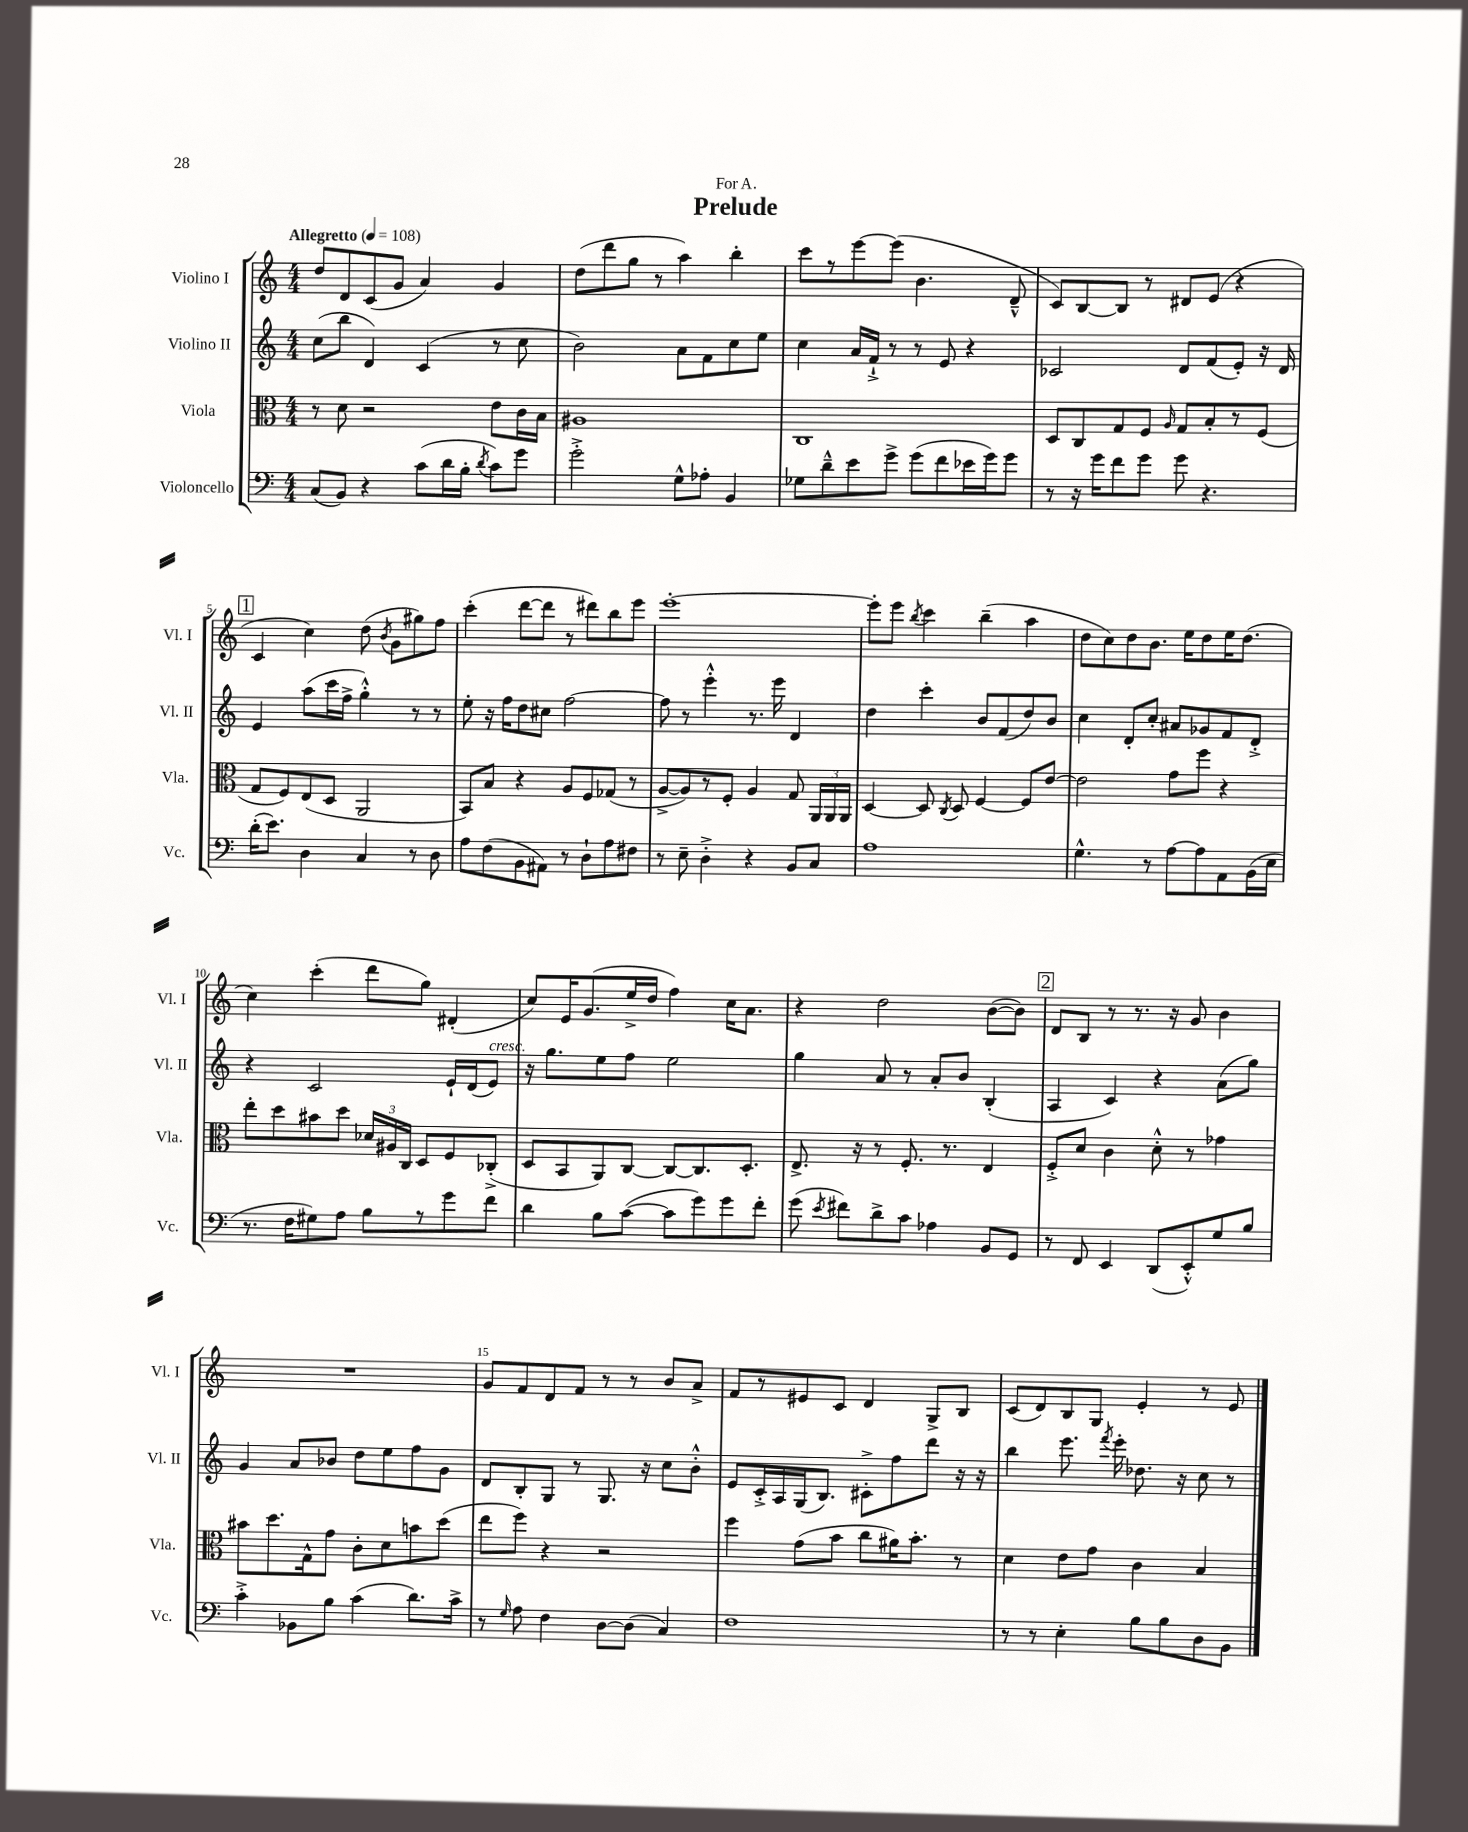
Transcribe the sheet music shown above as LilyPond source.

\header { title = "Prelude" dedication = "For A." }
<<
\new StaffGroup <<
\new Staff = "s0" \with { instrumentName = "Violino I" shortInstrumentName = "Vl. I" } {
    \clef treble \key c \major \numericTimeSignature \time 4/4 \tempo "Allegretto" 4 = 108
    \autoBeamOff d''8[ d'8 c'8( g'8] a'4) g'4 |
    d''8[( d'''8 g''8] r8 a''4) b''4-. |
    c'''8[ r8 e'''8~ e'''8]( b'4. d'8---^ |
    c'8[) b8~ b8] r8 dis'8[ e'8]( r4 |
    \mark \markup { \box "1" } c'4 c''4) d''8( \acciaccatura { b'8 } g'8[ gis''8) f''8] |
    c'''4-.( d'''8[~ d'''8] r8 dis'''8[) b''8 e'''8] |
    e'''1~-. |
    e'''8[-. e'''8] \acciaccatura { b''8 } c'''4 b''4--( a''4 |
    d''8[ c''8) d''8 b'8.] e''16[ d''8 e''16 d''8.]( |
    c''4) c'''4-.( d'''8[ g''8]) dis'4-.( |
    c''8[) e'16 g'8.( e''16-> d''16] f''4) c''16[ a'8.] |
    r4 d''2 b'8[~( b'8]) |
    \mark \markup { \box "2" } d'8[ b8] r8 r8. r16 g'8 b'4 |
    R1 |
    g'8[ f'8 d'8 f'8] r8 r8 b'8[ a'8]-> |
    f'8[ r8 eis'8 c'8] d'4 g8[-> b8] |
    c'8[( d'8) b8 g8] e'4-. r8 e'8 \bar "|." |
}
\new Staff = "s1" \with { instrumentName = "Violino II" shortInstrumentName = "Vl. II" } {
    \clef treble \key c \major \numericTimeSignature \time 4/4
    \autoBeamOff c''8[( b''8] d'4) c'4( r8 c''8 |
    b'2) a'8[ f'8 c''8 e''8] |
    c''4 a'16[ f'16]-!-> r8 r8 e'8 r4 |
    ces'2 d'8[ f'8( e'8]-.) r16 d'16 |
    \mark \markup { \box "1" } e'4 a''8[( c'''16 f''16]-> g''4-.-^) r8 r8 |
    e''8-. r16 f''16[ d''8 cis''8] f''2~ |
    f''8 r8 e'''4-.-^ r8. e'''16 d'4 |
    d''4 c'''4-. b'8[ f'8( d''8) b'8] |
    c''4 d'8[-. c''8]-. ais'8[ ges'8 f'8 d'8]-.-> |
    r4 c'2 e'16[-! d'16( e'8]^\markup { \italic "cresc." }) |
    r16 g''8.[ e''8 f''8] e''2 |
    g''4 a'8 r8 a'8[-. b'8] b4-.( |
    \mark \markup { \box "2" } a4 c'4) r4 a'8[( g''8]) |
    g'4 a'8[ bes'8] d''8[ e''8 f''8 g'8] |
    d'8[ b8-. g8] r8 g8. r16 c''8[ b'8]-.-^ |
    e'8[ c'16-.-> a16 g16( b8.]) cis'8[-.-> f''8 d'''8] r16 r16 |
    b''4 e'''8. \acciaccatura { f'''8 } e'''16-. des''8. r16 c''8 r8 \bar "|." |
}
\new Staff = "s2" \with { instrumentName = "Viola" shortInstrumentName = "Vla." } {
    \clef alto \key c \major \numericTimeSignature \time 4/4
    \autoBeamOff r8 d'8 r2 e'8[ c'16 b16] |
    ais1 |
    c1 |
    d8[ c8 g8 f8] \grace { a16 } g8[ b8-. r8 f8]( |
    \mark \markup { \box "1" } g8[ f8) e8( d8] a,2 |
    b,8[) b8] r4 a8[ f8 ges8]( r8 |
    a8[~-> a8) r8 f8]-. a4 g8 \tuplet 3/2 { a,16[ a,16 a,16] } |
    d4~ d8 \acciaccatura { c8 } d8 f4~ f8[ e'8]~ |
    e'2 g'8[ f''8] r4 |
    e''8[-. d''8 bis'8 d''8] \tuplet 3/2 { des'16[ ais16 c16] } d8[ f8 ces8]-.->( |
    d8[ b,8 a,8) c8]~ c8[~ c8. d8.]-. |
    e8.-> r16 r8 f8.-. r8. e4 |
    \mark \markup { \box "2" } f8[-.-> d'8] c'4 d'8-.-^ r8 ges'4 |
    bis'8[ d''8. g16-^ g'8] c'8[-. d'8 b'8 d''8]( |
    e''8[ f''8]) r4 r2 |
    f''4 g'8[( b'8] c''8[ ais'16) b'8.]-. r8 |
    d'4 e'8[ g'8] c'4 b4 \bar "|." |
}
\new Staff = "s3" \with { instrumentName = "Violoncello" shortInstrumentName = "Vc." } {
    \clef bass \key c \major \numericTimeSignature \time 4/4
    \autoBeamOff c8[( b,8]) r4 c'8[( d'16 b16]-. \acciaccatura { d'8 } c'8[) g'8] |
    g'2-.-> g8[-^ aes8]-. b,4 |
    ges8[ d'8---^ e'8 g'8]-> g'8[( f'8 ees'16 g'16) g'8] |
    r8 r16 g'16[ f'8 g'8] g'8 r4. |
    \mark \markup { \box "1" } d'16[-.( e'8.]) d4 c4 r8 d8 |
    a8[ f8( b,8 ais,8]) r8 d8[-! a8 fis8] |
    r8 e8-- d4-.-> r4 b,8[ c8] |
    a1 |
    g4.-^ r8 a8[~ a8 a,8 b,16( e16] |
    r8. f16[ gis8) a8] b8[ r8 g'8 f'8] |
    d'4 b8[ c'8]~( c'8[ g'8) g'8 f'8]-. |
    g'8( \acciaccatura { e'8 } fis'8[) d'8-> c'8] aes4 b,8[ g,8] |
    \mark \markup { \box "2" } r8 f,8 e,4 d,8[( e,8-.-^) g8 b8] |
    c'4-.-> bes,8[ b8] c'4( d'8.[) c'16]-> |
    r8 \grace { g16 } a8 f4 d8[~ d8]( c4) |
    f1 |
    r8 r8 e4-. b8[ b8 d8 b,8] \bar "|." |
}
>>
>>
\layout { \context { \Score \override BarNumber.break-visibility = ##(#f #t #t) barNumberVisibility = #(every-nth-bar-number-visible 5) } }
